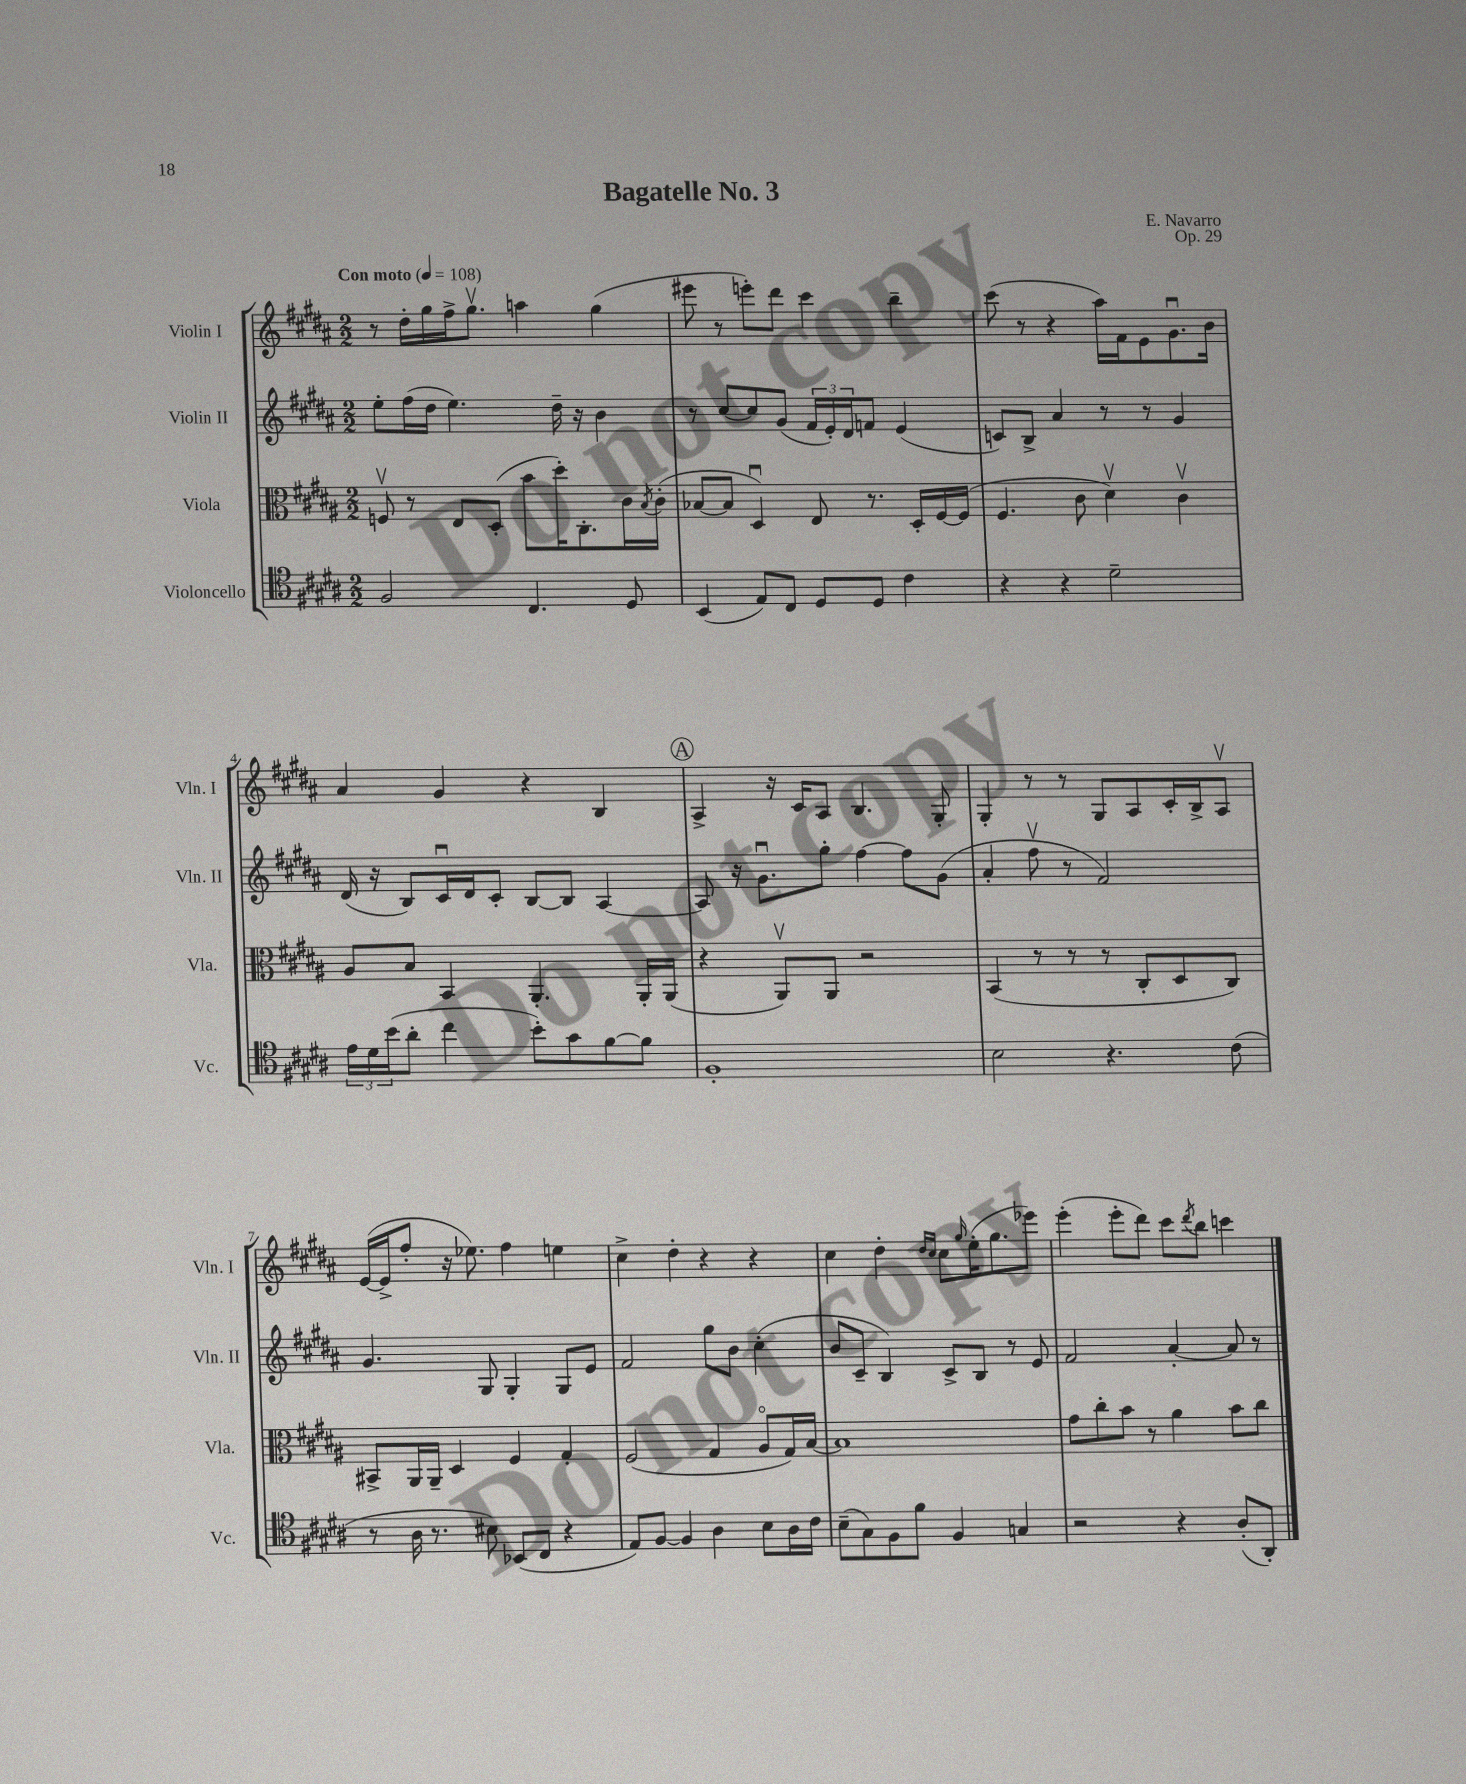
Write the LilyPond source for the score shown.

\header { title = "Bagatelle No. 3" composer = "E. Navarro" opus = "Op. 29" }
<<
\new StaffGroup <<
\new Staff = "s0" \with { instrumentName = "Violin I" shortInstrumentName = "Vln. I" } {
    \clef treble \key b \major \numericTimeSignature \time 2/2 \tempo "Con moto" 4 = 108
    r8 dis''16-. gis''16 fis''16-> gis''8.\upbow a''4 gis''4( |
    eis'''8 r8 e'''8-.) dis'''8 cis'''4 b''4-- |
    cis'''8( r8 r4 ais''16) fis'16 e'8 gis'8.\downbow b'16 |
    ais'4 gis'4 r4 b4 |
    \mark \markup { \circle "A" } ais4-> r16 cis'16 ais8 b4. gis8-. |
    gis4-. r8 r8 gis8 ais8 cis'16-. b16-> ais8\upbow |
    e'16~( e'16-> fis''8-. r16 ees''8.) fis''4 e''4 |
    cis''4-> dis''4-. r4 r4 |
    cis''4 dis''4-. \grace { dis''16 cis''16 } cis''8 \grace { gis''16 } e''16-.( gis''8. ees'''8) |
    e'''4-.( e'''8-. dis'''8) cis'''8 \acciaccatura { dis'''8 } b''8 c'''4 \bar "|." |
}
\new Staff = "s1" \with { instrumentName = "Violin II" shortInstrumentName = "Vln. II" } {
    \clef treble \key b \major \numericTimeSignature \time 2/2
    e''8-. fis''16( dis''16 e''4.) dis''16-- r16 b'4 |
    r8 cis''8~ cis''8 gis'8( \tuplet 3/2 { fis'16 e'16-.) dis'16 } f'8 e'4( |
    c'8) b8-> ais'4 r8 r8 gis'4 |
    dis'16( r16 b8) cis'16\downbow dis'16 cis'8-. b8~ b8 ais4~ |
    \mark \markup { \circle "A" } ais8 r16 gis'8.\downbow gis''8-. fis''4~ fis''8 gis'8( |
    ais'4-. fis''8\upbow r8 fis'2) |
    gis'4. gis8 gis4-. gis8 e'8 |
    fis'2 gis''8 b'8 cis''4-.( |
    b'8 cis'8-- b4) cis'8-> b8 r8 e'8 |
    fis'2 ais'4~-. ais'8 r8 \bar "|." |
}
\new Staff = "s2" \with { instrumentName = "Viola" shortInstrumentName = "Vla." } {
    \clef alto \key b \major \numericTimeSignature \time 2/2
    f8\upbow r8 e8 dis8-.( b'8 dis''16-.) cis8.-. cis'16 \acciaccatura { b8 } cis'16-.( |
    bes8~ bes8 dis4\downbow) e8 r8. dis16-. fis16~ fis16( |
    fis4. cis'8 dis'4\upbow) cis'4\upbow |
    ais8 b8 b,4 ais,4.-. ais,16-. ais,16( |
    \mark \markup { \circle "A" } r4 ais,8\upbow) ais,8 r2 |
    b,4( r8 r8 r8 cis8-. dis8 cis8) |
    bis,8-> ais,16 ais,16-- dis4 fis4 gis4-. |
    fis2( gis4 ais8\flageolet gis16) b16~ |
    b1 |
    gis'8 cis''8-. b'8 r8 ais'4 b'8 cis''8 \bar "|." |
}
\new Staff = "s3" \with { instrumentName = "Violoncello" shortInstrumentName = "Vc." } {
    \clef tenor \key b \major \numericTimeSignature \time 2/2
    fis2 cis4. dis8 |
    b,4( e8) cis8 dis8 dis8 cis'4 |
    r4 r4 dis'2-- |
    \tuplet 3/2 { e'16 dis'16 b'16( } ais'8-. cis''4 b'8-.) gis'8 fis'8~ fis'8 |
    \mark \markup { \circle "A" } fis1-. |
    b2 r4. cis'8( |
    r8 ais16 r8. bis8) bes,8( cis8 r4 |
    e8) fis8~ fis4 ais4 b8 ais16 cis'16 |
    b8--( gis8) fis8 fis'8 fis4 g4 |
    r2 r4 ais8-.( ais,8-.) \bar "|." |
}
>>
>>
